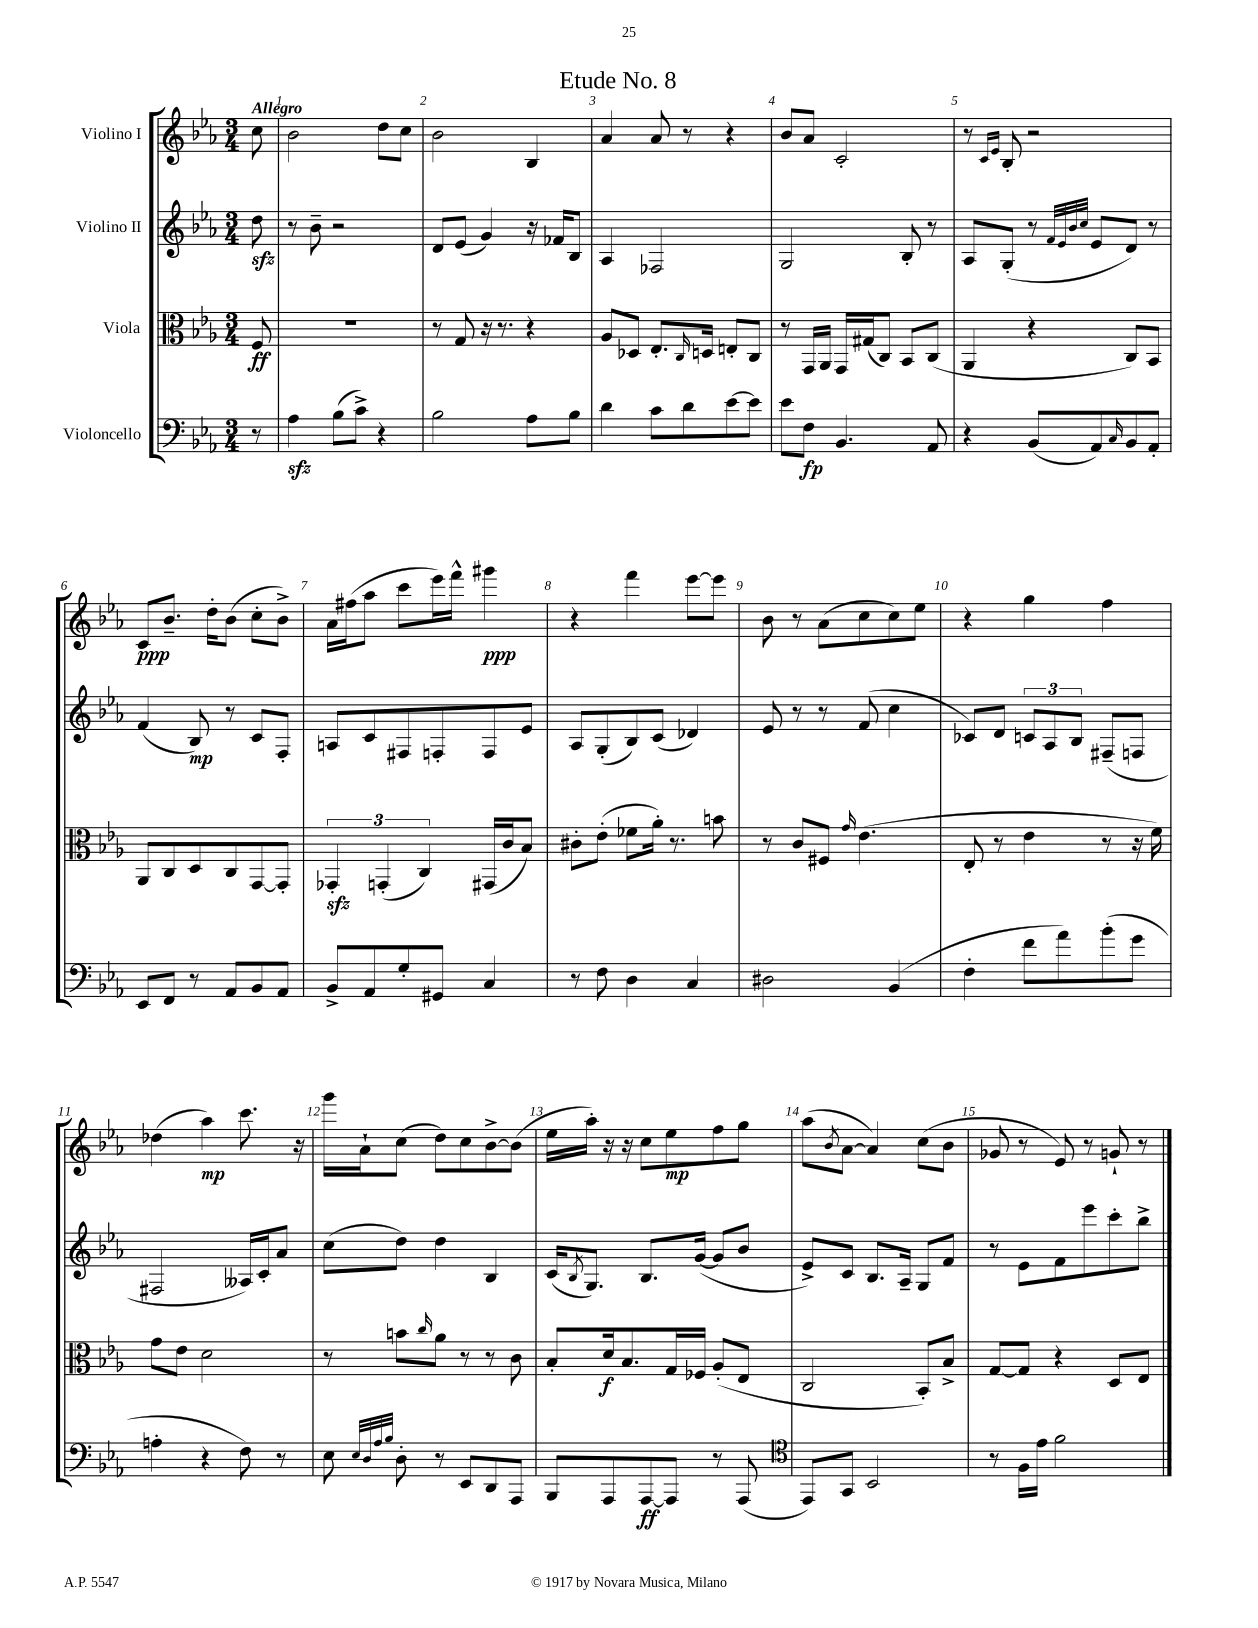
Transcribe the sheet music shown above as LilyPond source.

\header { title = "Etude No. 8" }
<<
\new StaffGroup <<
\new Staff = "s0" \with { instrumentName = "Violino I" } {
    \clef treble \key ees \major \numericTimeSignature \time 3/4 \partial 8 \tempo "Allegro"
    c''8 |
    bes'2 d''8 c''8 |
    bes'2 bes4 |
    aes'4 aes'8 r8 r4 |
    bes'8 aes'8 c'2-. |
    r8 \grace { c'16 ees'16 } bes8-. r2 |
    c'8\ppp bes'8.-- d''16-. bes'8( c''8-. bes'8->) |
    aes'16 fis''16( aes''8 c'''8 ees'''16) f'''16-^ gis'''4\ppp |
    r4 f'''4 ees'''8~ ees'''8 |
    bes'8 r8 aes'8( c''8 c''8) ees''8 |
    r4 g''4 f''4 |
    des''4( aes''4\mp) c'''8. r16 |
    g'''16 aes'16-! c''8( d''8) c''8 bes'8~-> bes'8( |
    ees''16 aes''16-.) r16 r16 c''8 ees''8\mp f''8 g''8 |
    aes''8( \acciaccatura { bes'8 } aes'8~ aes'4) c''8( bes'8 |
    ges'8 r8 ees'8) r8 g'8-! r8 \bar "|." |
}
\new Staff = "s1" \with { instrumentName = "Violino II" } {
    \clef treble \key ees \major \numericTimeSignature \time 3/4 \partial 8
    d''8\sfz |
    r8 bes'8-- r2 |
    d'8 ees'8( g'4) r16 fes'16 bes8 |
    aes4 fes2 |
    g2 bes8-. r8 |
    aes8 g8-.( r8 \grace { f'32 ees'32 bes'32 c''32 } ees'8 d'8) r8 |
    f'4( bes8\mp) r8 c'8 f8-. |
    a8 c'8 fis8 f8-. f8 ees'8 |
    aes8 g8-.( bes8) c'8( des'4) |
    ees'8 r8 r8 f'8( c''4 |
    ces'8) d'8 \tuplet 3/2 { c'8 aes8 bes8 } fis8--( f8 |
    fis2 aeses16) c'16-. aes'8 |
    c''8( d''8) d''4 bes4 |
    c'16( \acciaccatura { bes8 } g8.) bes8. g'16~( g'8 bes'8 |
    ees'8->) c'8 bes8. aes16-- g8 f'8 |
    r8 ees'8 f'8 ees'''8 c'''8-. bes''8-> \bar "|." |
}
\new Staff = "s2" \with { instrumentName = "Viola" } {
    \clef alto \key ees \major \numericTimeSignature \time 3/4 \partial 8
    f8\ff |
    R2. |
    r8 g8 r16 r8. r4 |
    aes8 des8 ees8.-. \grace { c16 } d16 e8-. c8 |
    r8 g,16 aes,16 g,16 gis16( c8) bes,8 c8( |
    aes,4 r4 c8) bes,8 |
    aes,8 c8 d8 c8 g,8~ g,8-. |
    \tuplet 3/2 { ges,4-.\sfz g,4-.( c4) } gis,16( c'16 bes8) |
    cis'8-. ees'8-.( fes'8 aes'16-.) r8. b'8 |
    r8 c'8 fis8 \grace { g'16 } ees'4.( |
    ees8-. r8 ees'4 r8 r16 f'16) |
    g'8 ees'8 d'2 |
    r8 b'8 \grace { c''16 } aes'8 r8 r8 c'8 |
    bes8-. d'16\f bes8. g16 fes16 aes8-.( ees8 |
    c2 bes,8-.) bes8-> |
    g8~ g8 r4 d8 ees8 \bar "|." |
}
\new Staff = "s3" \with { instrumentName = "Violoncello" } {
    \clef bass \key ees \major \numericTimeSignature \time 3/4 \partial 8
    r8 |
    aes4\sfz bes8( c'8->) r4 |
    bes2 aes8 bes8 |
    d'4 c'8 d'8 ees'8~ ees'8 |
    ees'8 f8\fp bes,4. aes,8 |
    r4 bes,8( aes,8) \grace { c16 } bes,8 aes,8-. |
    ees,8 f,8 r8 aes,8 bes,8 aes,8 |
    bes,8-> aes,8 g8-. gis,8 c4 |
    r8 f8 d4 c4 |
    dis2 bes,4( |
    f4-. f'8 aes'8) bes'8-.( g'8 |
    a4-. r4 f8) r8 |
    ees8 \grace { ees32 d32 aes32 bes32 } d8-. r8 ees,8 d,8 aes,,8 |
    bes,,8 aes,,8 aes,,8~\ff aes,,8 r8 aes,,8( |
    \clef tenor ees,8) g,8 bes,2 |
    r8 f16 ees'16 f'2 \bar "|." |
}
>>
>>
\layout { \context { \Score \override BarNumber.break-visibility = ##(#f #t #t) barNumberVisibility = #all-bar-numbers-visible } }
